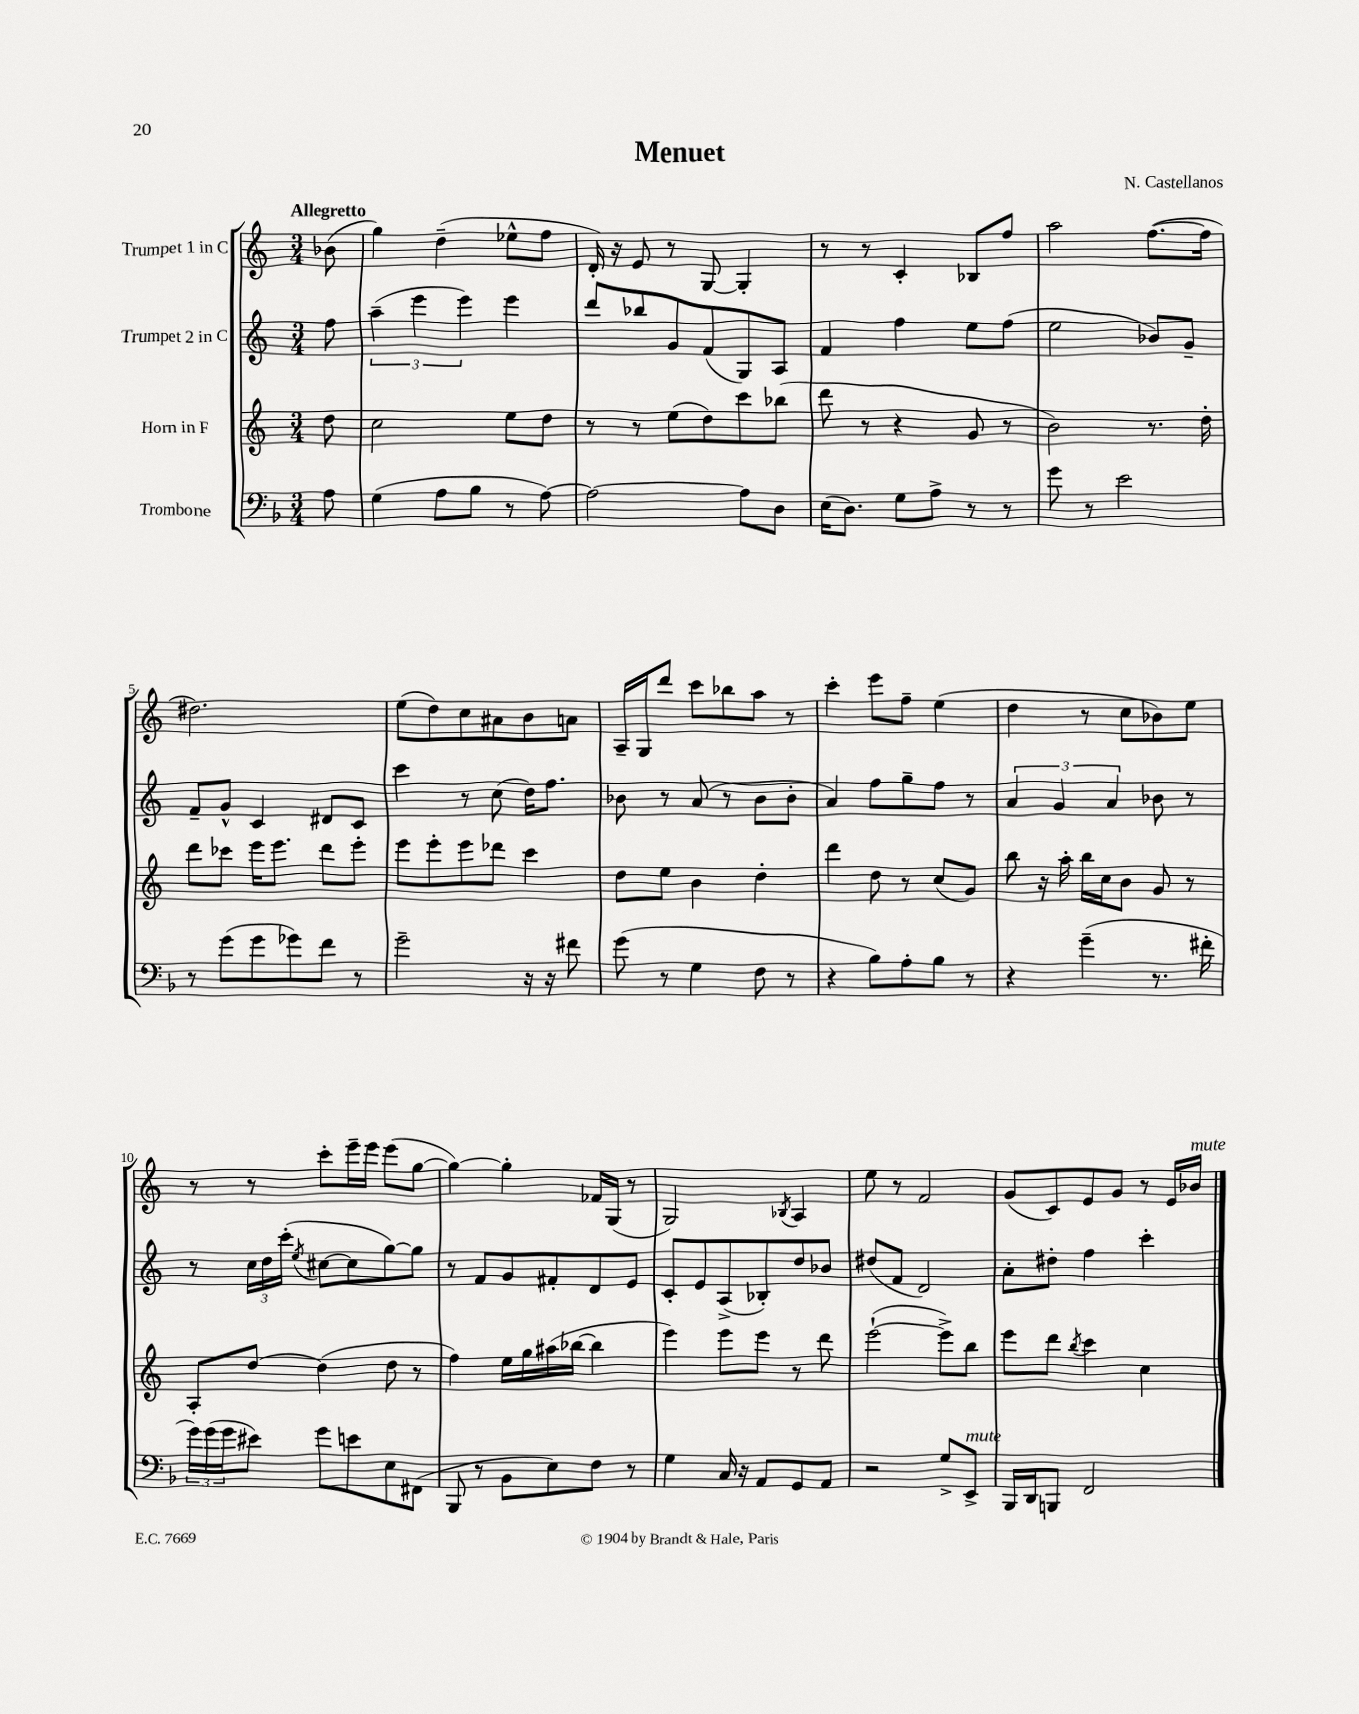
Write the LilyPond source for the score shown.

\header { title = "Menuet" composer = "N. Castellanos" }
<<
\new StaffGroup <<
\new Staff = "s0" \with { instrumentName = "Trumpet 1 in C" } {
    \clef treble \key c \major \numericTimeSignature \time 3/4 \partial 8 \tempo "Allegretto"
    bes'8( |
    g''4) d''4--( ees''8-^ f''8 |
    d'16-.) r16 e'8 r8 g8~ g4-. |
    r8 r8 c'4-. bes8 f''8 |
    a''2 f''8.~( f''16 |
    dis''2.) |
    e''8( d''8) c''8 ais'8 b'8 a'8 |
    a16-- g16 d'''8 c'''8 bes''8 a''8 r8 |
    c'''4-. e'''8 f''8-- e''4( |
    d''4 r8 c''8 bes'8) e''8 |
    r8 r8 c'''8-. e'''16-- e'''16 e'''8( g''8~ |
    g''4~) g''4-. fes'16 g16( r8 |
    g2) \acciaccatura { bes8 } a4 |
    e''8 r8 f'2 |
    g'8( c'8) e'8 g'8 r8 e'16 bes'16^\markup { \italic "mute" } \bar "|." |
}
\new Staff = "s1" \with { instrumentName = "Trumpet 2 in C" } {
    \clef treble \key c \major \numericTimeSignature \time 3/4 \partial 8
    f''8 |
    \tuplet 3/2 { a''4--( e'''4 e'''4) } e'''4 |
    d'''8 bes''8 g'8 f'8( g8) a8 |
    f'4 f''4 e''8 f''8( |
    e''2 bes'8) g'8-- |
    f'8-- g'8-^ c'4 dis'8 c'8 |
    c'''4 r8 c''8( d''16) f''8. |
    bes'8 r8 a'8( r8 bes'8 bes'8-. |
    a'4) f''8 g''8-- f''8 r8 |
    \tuplet 3/2 { a'4 g'4 a'4 } bes'8 r8 |
    r8 \tuplet 3/2 { c''16 d''16 c'''16-.( } \acciaccatura { e''8 } cis''8~ cis''8 g''8~) g''8 |
    r8 f'8 g'8 fis'8-. d'8 e'8 |
    c'8-. e'8 a8->( bes8-.) d''8 bes'8 |
    dis''8( f'8 d'2) |
    a'8-. dis''8-. f''4 c'''4-. \bar "|." |
}
\new Staff = "s2" \with { instrumentName = "Horn in F" } {
    \clef treble \key c \major \numericTimeSignature \time 3/4 \partial 8
    d''8 |
    c''2 e''8 d''8 |
    r8 r8 e''8( d''8) c'''8 bes''8( |
    d'''8 r8 r4 g'8 r8 |
    b'2) r8. d''16-. |
    d'''8 ces'''8 e'''16 e'''8. d'''8 e'''8-. |
    e'''8 e'''8-. e'''8 des'''8 c'''4 |
    d''8 e''8 b'4 d''4-. |
    d'''4 d''8 r8 c''8( g'8) |
    b''8 r16 a''16-. b''16 c''16 b'8 g'8 r8 |
    a8-. d''8~ d''4( d''8 r8 |
    f''4) e''16 g''16 ais''16( bes''16~ bes''4 |
    e'''4) e'''8 e'''8 r8 d'''8 |
    e'''2~-!( e'''8->) b''8 |
    e'''8 d'''8 \acciaccatura { b''8 } c'''4 c''4 \bar "|." |
}
\new Staff = "s3" \with { instrumentName = "Trombone" } {
    \clef bass \key f \major \numericTimeSignature \time 3/4 \partial 8
    a8 |
    g4( a8 bes8 r8 a8~) |
    a2~ a8 d8 |
    e16( d8.) g8 a8-> r8 r8 |
    g'8 r8 e'2 |
    r8 g'8( g'8 ges'8) f'8 r8 |
    g'2-- r16 r16 fis'8 |
    g'8( r8 g4 f8 r8 |
    r4 bes8) a8-. bes8 r8 |
    r4 g'4--( r8. fis'16-. |
    \tuplet 3/2 { g'16) g'16( g'16 } eis'8) g'8 e'8 e8 fis,8( |
    bes,,8 r8 bes,8 e8) f8 r8 |
    g4 c16 r16 a,8 g,8 a,8 |
    r2 g8-> e,8->^\markup { \italic "mute" } |
    bes,,16 d,16 b,,8 f,2 \bar "|." |
}
>>
>>
